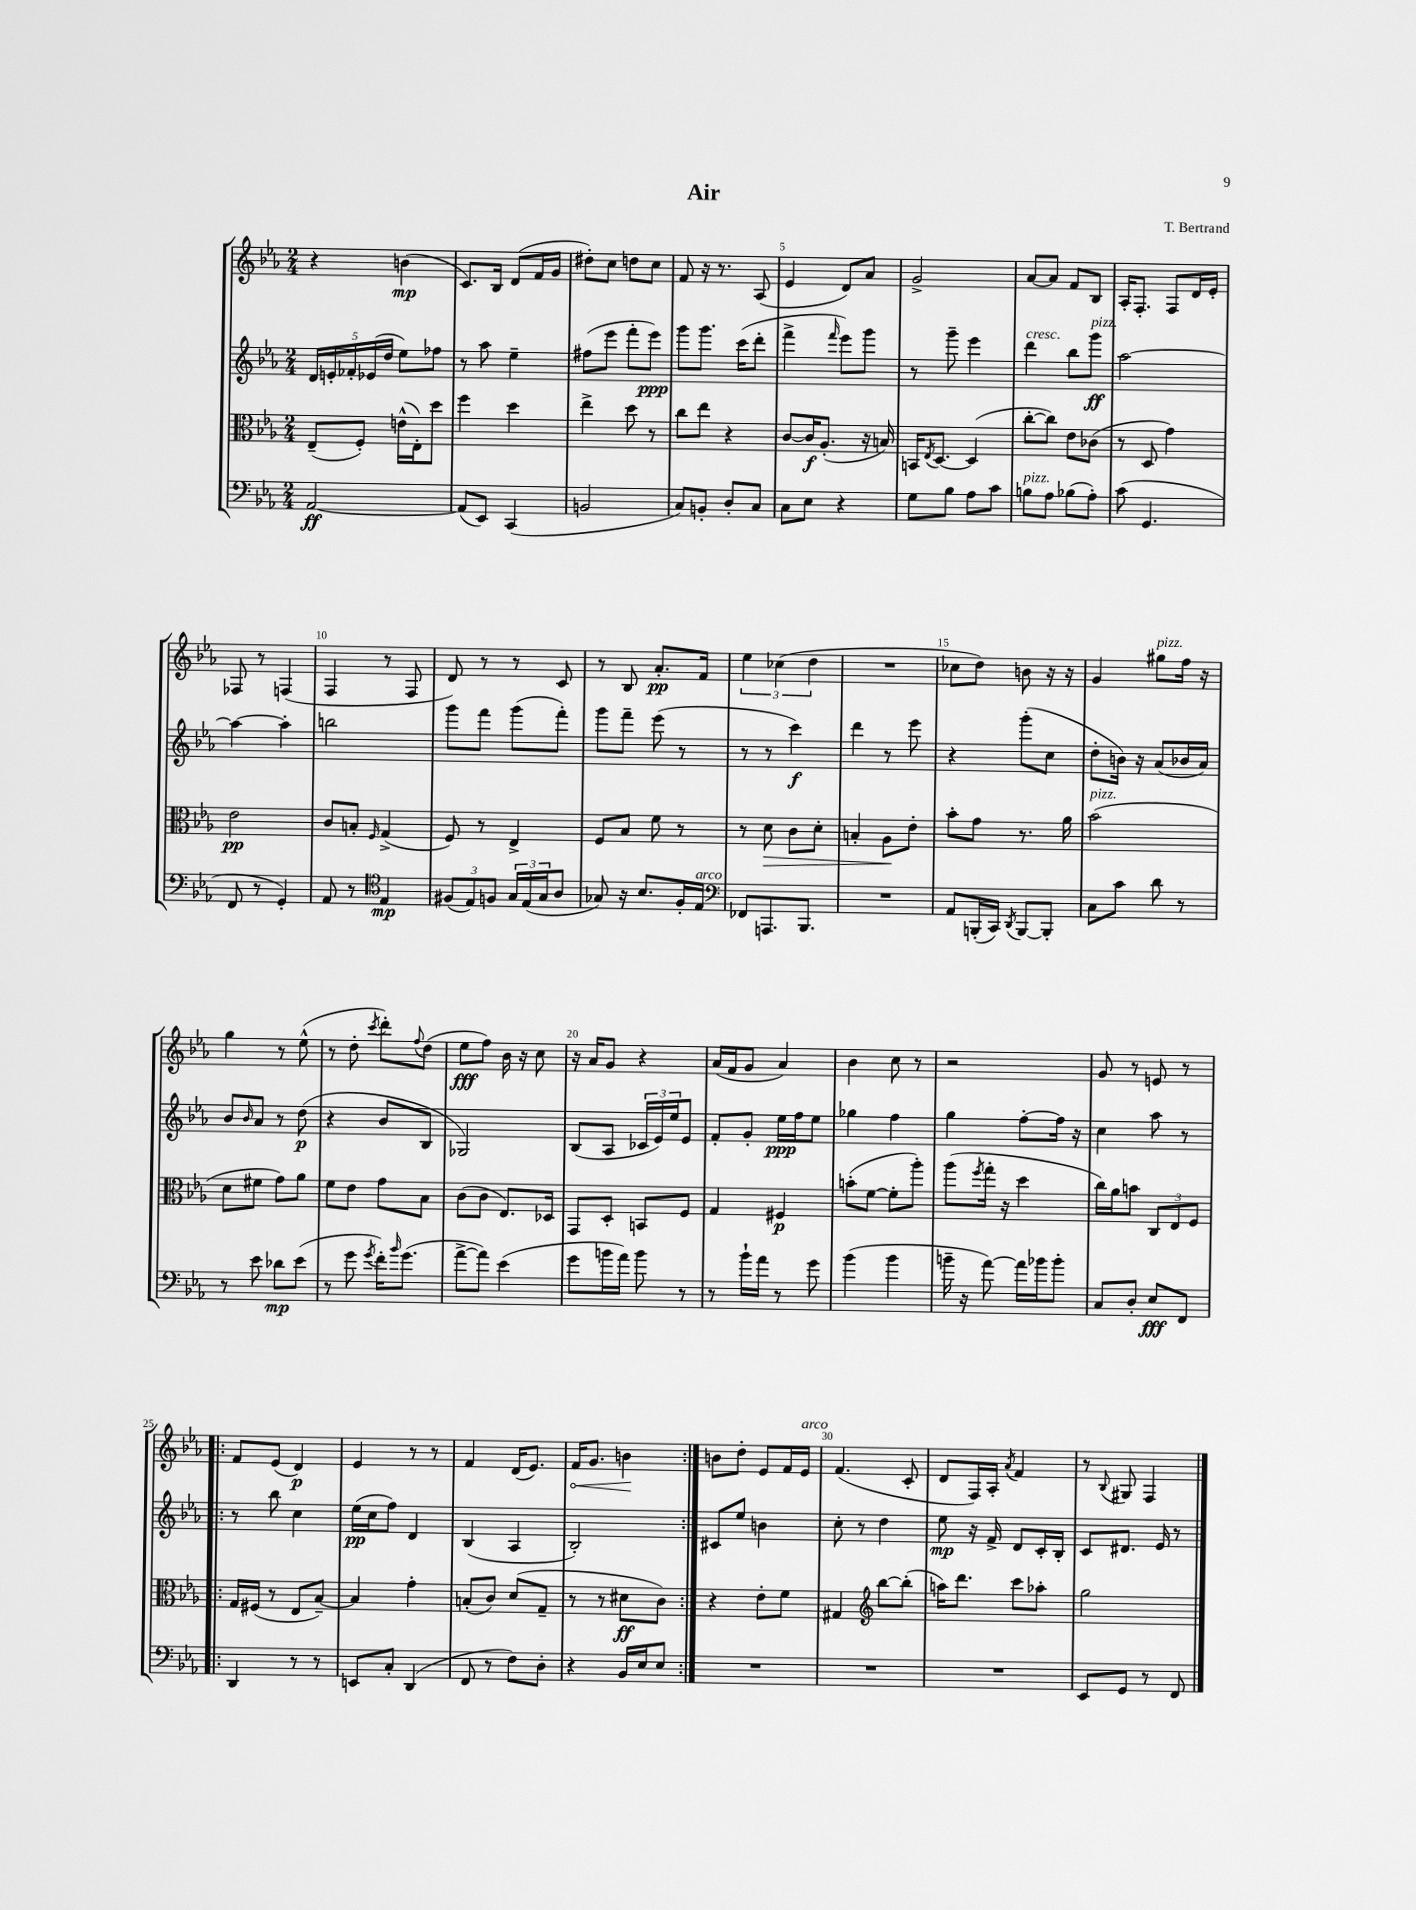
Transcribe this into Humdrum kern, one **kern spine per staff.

**kern	**kern	**kern	**kern
*staff4	*staff3	*staff2	*staff1
*clefF4	*clefC3	*clefG2	*clefG2
*k[b-e-a-]	*k[b-e-a-]	*k[b-e-a-]	*k[b-e-a-]
*M2/4	*M2/4	*M2/4	*M2/4
[2AA-	(8E-~	20d	4r
.	.	20e'	.
.	.	20f-'	.
.	8F')	.	.
.	.	(20e-	.
.	.	20dd	.
.	(16e^^	8ee-)	(4b
.	16E-')	.	.
.	8dd	8ff-	.
=	=	=	=
(8AA-]	4ff	8r	8.c)
8EE-)	.	8aa-	.
.	.	.	16B-
(4CC	4dd	4ee-~	(8d
.	.	.	16f
.	.	.	16g
=	=	=	=
2BB	4ee-^	(8ff#	8dd#')
.	.	8eee-	8cc
.	8dd	8fff'	8dd
.	8r	8eee-)	8cc
=	=	=	=
8C)	8cc	8ggg	8f
8BB'	8ee-	8.ggg	16r
.	.	.	8.r
8D'	4r	.	.
.	.	(16ccc	.
8C	.	8ddd'	(8A-
=	=	=	=
8C	[8c	4fff^	4e-
8E-	16c]	.	.
.	(8.A-'	.	.
.	.	16qqfff	.
4r	.	8eee-)	8d)
.	16r	8ggg	8a-
.	16B)	.	.
=	=	=	=
8G	16BB	8r	2g^
.	8qE-	.	.
.	[8.D	.	.
8B-	.	8ggg~	.
8A-	(4D]	4eee-	.
8c	.	.	.
=	=	=	=
8B	[8cc'	4ddd	[8a-
8A-	8cc])	.	8a-]
(8B-	8e-	8bb-	8f
8A-')	(8c-	8ggg	8B-
=	=	=	=
(8c	8r	[2aa-	16A-'
.	.	.	8.F'
4.GG	8D	.	.
.	4g)	.	8F
.	.	.	16d
.	.	.	16e-'
=	=	=	=
8FF	2e-	4aa-_	8F-
8r	.	.	8r
4GG')	.	4aa-']	(4F
=	=	=	=
8AA-	8c	2bb	4F
8r	8B'	.	.
*clefC4	*	*	*
.	16qqF	.	.
4E-	(4G^	.	8r
.	.	.	8F
=	=	=	=
(12F#	8F)	8ggg	8d)
12E-)	.	.	.
.	8r	8fff	8r
12F	.	.	.
24G	4E-^	(8ggg	8r
(24E-	.	.	.
24G	.	.	.
8A-	.	8fff')	8c
=	=	=	=
8G-)	8F	8ggg	8r
16r	8B-	8fff~	8B-
8.B-	.	.	.
.	8f	(8eee-	8.a-'
16F'	8r	8r	.
16E-	.	.	16f
=	=	=	=
*clefF4	*	*	*
8FF-	8r	8r	6ee-
8.AAA	8d	8r	.
.	.	.	(6cc-
.	8c	4ccc)	.
8.BBB-	.	.	.
.	.	.	6dd
.	8d'	.	.
=	=	=	=
2r	4B'	4ddd	2r
.	8A-	8r	.
.	8e-'	8eee-	.
=	=	=	=
8AA-	8b-'	4r	8cc-
(16BBB'	8g	.	8dd)
16CC)	.	.	.
8qDD	.	.	.
[8BBB	8.r	(8ggg'	8b
8BBB']	.	8cc	16r
.	16a-	.	16r
=	=	=	=
8C	(2b-	8dd'	4g
8c	.	16b)	.
.	.	16r	.
8d	.	(8a-	8gg#
8r	.	16b-	16ff
.	.	16a-)	16r
=	=	=	=
8r	8d	8b-	4gg
.	.	16qqb-	.
8e-	8f#	8a-	.
8d-	8g)	8r	8r
(8e-	8a-	(8dd	(8ee-^^
=	=	=	=
8r	8f	4r	8r
8g	8e-	.	8dd'
8qg	.	.	8qccc
16f')	8g	8b-	8ddd')
16qqb-	.	.	.
(8.g	.	.	.
.	.	.	8qqff
.	8B-	8B-	(8dd
=	=	=	=
[8a-^	(8c	2G-)	8ee-
8a-])	8c	.	8ff)
(4e-	8.E-)	.	16b-
.	.	.	16r
.	.	.	8cc
.	16D-	.	.
=	=	=	=
8g	8GG	(8B-	16r
.	.	.	16a-
16b	8D'	8A-	8g
16a-)	.	.	.
8b	8BB	24c-	4r
.	.	24e-)	.
.	.	24ee-	.
8r	8F	8e-	.
=	=	=	=
8r	4G	8f'	(16a-
.	.	.	16f
16b-`	.	8g'	8g
16a-	.	.	.
8r	4F#	16ee-	4a-)
.	.	16ff	.
8g	.	8ee-	.
=	=	=	=
(4b-	(8b'	4gg-	4b-
.	[8f	.	.
4b-	8f']	4ff	8cc
.	8aa-')	.	8r
=	=	=	=
16b~	(8aa-	4gg	2r
16r	.	.	.
.	8qff	.	.
[8a-)	16gg'	.	.
.	16r	.	.
16a-]	4dd	[8ff'	.
16b-	.	.	.
8b-'	.	16ff]	.
.	.	16r	.
=	=	=	=
8C	16cc)	4cc	8g
.	16a-	.	.
8D'	8b	.	8r
8E-	12C	8aa-	8e
.	12E-	.	.
8FF	.	8r	8r
.	12F	.	.
=!|:	=!|:	=!|:	=!|:
4DD	16G	8r	8f
.	(16F#	.	.
.	8r	8bb-	(8e-
8r	8E-	4cc	4d)
8r	[8B-~)	.	.
=	=	=	=
8EE	4B-]	(16ee-	4e-
.	.	16cc	.
8C'	.	8ff)	.
(4DD	4g'	4d	8r
.	.	.	8r
=	=	=	=
8FF	(8B'	(4B-	4f
8r	8c)	.	.
8F)	(8d	4A-	(16d
.	.	.	8.e-)
8D'	8G~	.	.
=	=	=	=
4r	8r	2B-')	16f
.	.	.	8.g
.	8r	.	.
16BB-	8d#	.	4b
16E-	.	.	.
8E-	8c)	.	.
=:|!	=:|!	=:|!	=:|!
2r	4r	8c#	8b
.	.	8ee-	8dd'
.	8e-'	4b	8e-
.	8f	.	16f
.	.	.	16e-
=	=	=	=
2r	4G#	8cc'	(4.f
.	.	8r	.
*	*clefG2	*	*
.	[8bb-	4dd	.
.	(8bb-']	.	8c'
=	=	=	=
2r	16aa)	8ee-	8d
.	8.ddd	.	.
.	.	16r	16F)
.	.	16f^	16A-'
.	.	.	8qa-
.	8ccc	8d	4f
.	8aa-'	16c'	.
.	.	16B-'	.
=	=	=	=
8EE-	2gg	8c	8r
.	.	.	8qqB-
8GG	.	8.d#	8G#
8r	.	.	4F
.	.	16e-	.
8FF	.	8r	.
==	==	==	==
*-	*-	*-	*-
